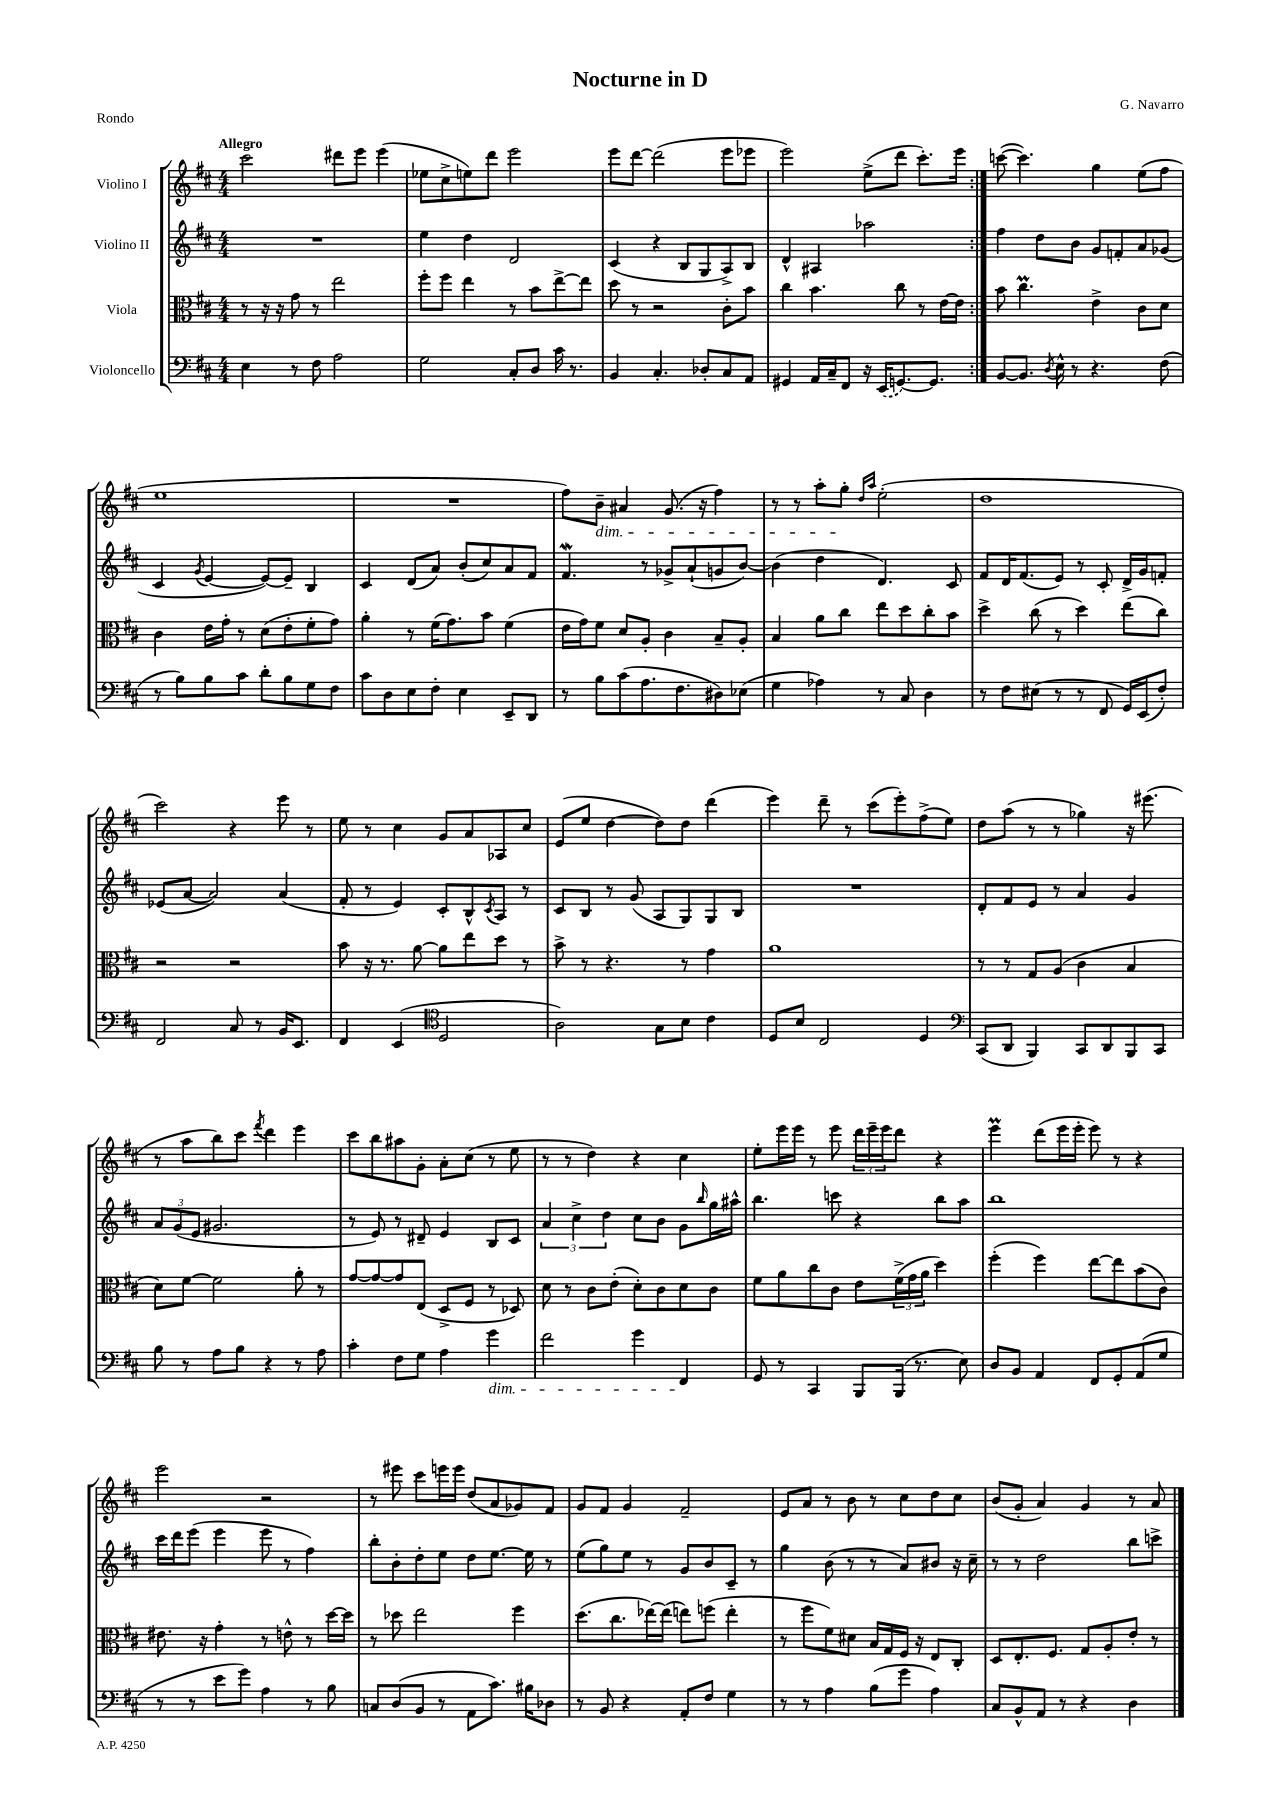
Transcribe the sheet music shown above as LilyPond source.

\header { title = "Nocturne in D" composer = "G. Navarro" piece = "Rondo" }
<<
\new StaffGroup <<
\new Staff = "s0" \with { instrumentName = "Violino I" } {
    \clef treble \key d \major \numericTimeSignature \time 4/4 \tempo "Allegro"
    \repeat volta 2 { cis'''2 dis'''8 e'''8 e'''4( |
    ees''8 cis''8-> e''8) d'''8 e'''2 |
    e'''8 d'''8~ d'''2( e'''8 ees'''8 |
    e'''2) e''8->( d'''8 cis'''8.-.) e'''16 | }
    c'''8~( c'''4.) g''4 e''8( fis''8 |
    e''1 |
    R1 |
    fis''8) b'8--\dim ais'4 g'8.( r16 fis''4) |
    r8 r8 a''8-. g''8-.\! \grace { d''16 a''16 } e''2-.( |
    d''1 |
    cis'''2) r4 e'''8 r8 |
    e''8 r8 cis''4 g'8 a'8 aes8 cis''8 |
    e'8( e''8 d''4~ d''8) d''8 d'''4( |
    e'''4) d'''8-- r8 cis'''8( e'''8-.) fis''8->( e''8) |
    d''8 a''8( r8 r8 ges''4) r16 eis'''8.( |
    r8 a''8 b''8) cis'''8 \acciaccatura { fis'''8 } d'''4 e'''4 |
    cis'''8 b''8 ais''8 g'8-. a'8-. cis''8( r8 e''8 |
    r8 r8 d''4) r4 cis''4 |
    e''8-. e'''16 e'''16 r8 e'''8 \tuplet 3/2 { d'''16 e'''16-- e'''16 } d'''8 r4 |
    e'''4\prall d'''8( e'''16 e'''16-. e'''8) r8 r4 |
    e'''2 r2 |
    r8 eis'''8 cis'''8 e'''16 e'''16 d''8( a'8 ges'8) fis'8 |
    g'8 fis'8 g'4 fis'2-- |
    e'8 a'8 r8 b'8 r8 cis''8 d''8 cis''8 |
    b'8( g'8-. a'4) g'4 r8 a'8 \bar "|." |
}
\new Staff = "s1" \with { instrumentName = "Violino II" } {
    \clef treble \key d \major \numericTimeSignature \time 4/4
    \repeat volta 2 { R1 |
    e''4 d''4 d'2 |
    cis'4( r4 b8 g8 a8->) b8 |
    d'4-^ ais4 aes''2 | }
    fis''4 d''8 b'8 g'8 f'8-. a'8 ges'8( |
    cis'4 \acciaccatura { g'8 } e'4~ e'8~) e'8-- b4 |
    cis'4 d'8( a'8) b'8-.( cis''8) a'8 fis'8 |
    fis'4.\mordent r8 ges'8-> a'8-!( g'8 b'8~) |
    b'4( d''4 d'4.) cis'8 |
    fis'8 d'16 fis'8.( e'8) r8 cis'8-. d'16-> g'16 f'8-. |
    ees'8( a'8~ a'2) a'4( |
    fis'8-. r8 e'4) cis'8-. b8-^ \acciaccatura { cis'8 } a8 r8 |
    cis'8 b8 r8 g'8( a8 g8) g8 b8 |
    R1 |
    d'8-. fis'8 e'8 r8 a'4 g'4 |
    \tuplet 3/2 { a'8 g'8( e'8 } gis'2. |
    r8 e'8) r8 dis'8-- e'4 b8 cis'8 |
    \tuplet 3/2 { a'4 cis''4-> d''4 } cis''8 b'8 g'8 \grace { b''16 } g''16 ais''16-^ |
    b''4. c'''8 r4 b''8 a''8 |
    b''1 |
    cis'''16 d'''16 e'''8( e'''4 e'''8 r8 fis''4) |
    b''8-. b'8-. d''8-. e''8 d''8 e''8.~ e''16 r8 |
    e''8( g''8) e''8 r8 g'8 b'8 cis'8-- r8 |
    g''4 b'8( r8 r8 a'8) bis'8 r16 cis''16-- |
    r8 r8 d''2 b''8 c'''8-> \bar "|." |
}
\new Staff = "s2" \with { instrumentName = "Viola" } {
    \clef alto \key d \major \numericTimeSignature \time 4/4
    \repeat volta 2 { r8 r16 r16 g'8 r8 e''2 |
    fis''8-. fis''8 e''4 r8 b'8 e''8~-> e''8 |
    d''8 r8 r2 cis'8-. b'8 |
    cis''4 b'4. cis''8 r8 e'16~ e'16 | }
    b'8 cis''4.\prall e'4-> cis'8 d'8 |
    cis'4 e'16 g'16-. r8 d'8( e'8-. fis'8-. g'8) |
    a'4-. r8 fis'16( g'8.) b'8 fis'4( |
    e'16 g'16) fis'8 d'8 a8-. cis'4 b8-- a8-. |
    b4 a'8 cis''8 e''8 d''8 cis''8-. b'8 |
    d''4-> cis''8( r8 d''4) e''8( cis''8) |
    r2 r2 |
    b'8 r16 r8. a'8~ a'8 e''8 d''8 r8 |
    b'8-> r8 r4. r8 g'4 |
    a'1 |
    r8 r8 g8 a8( cis'4 b4 |
    d'8) fis'8~ fis'2 a'8-. r8 |
    g'8~ g'8~ g'8 e8( d8-> fis8 r8 des8) |
    d'8 r8 cis'8 e'8-.( d'8-.) cis'8 d'8 cis'8 |
    fis'8 a'8 cis''8 cis'8 e'8 \tuplet 3/2 { fis'16->( g'16 a'16 } d''4) |
    fis''4-.( fis''4) e''8~ e''8 b'8( cis'8) |
    eis'8. r16 g'4-. r8 e'8-^ r8 d''16~ d''16 |
    r8 des''8 e''2 fis''4 |
    d''8.( cis''8. ees''16~) ees''16( e''8) f''8( e''4-. |
    r8 fis''8 fis'8) dis'8 b16 g16 fis16 r16 e8 cis8-. |
    d8 e8.-. fis8. g8 a8-. e'8-. r8 \bar "|." |
}
\new Staff = "s3" \with { instrumentName = "Violoncello" } {
    \clef bass \key d \major \numericTimeSignature \time 4/4
    \repeat volta 2 { e4 r8 fis8 a2 |
    g2 cis8-. d8 cis'16 r8. |
    b,4 cis4.-. des8-. cis8 a,8 |
    gis,4 a,16 cis16-- fis,8 r16 \once \slurDashed e,16( g,8.~) g,8. | }
    b,8~ b,8. \acciaccatura { d8 } e16-^ r8 r4. fis8( |
    r8 b8) b8 cis'8 d'8-. b8 g8 fis8 |
    cis'8 d8 e8 fis8-. e4 e,8-- d,8 |
    r8 b8 cis'8( a8. fis8. dis8) ees8( |
    g4 aes4) r8 cis8 d4 |
    r8 fis8 eis8( r8 r8 fis,8 g,16) e,16( fis8-.) |
    fis,2 cis8 r8 b,16 e,8. |
    fis,4 e,4( \clef tenor d2 |
    a2) g8 b8 cis'4 |
    d8 b8 cis2 d4 |
    \clef bass cis,8( d,8 b,,4) cis,8 d,8 b,,8 cis,8 |
    b8 r8 a8 b8 r4 r8 a8 |
    cis'4-. fis8 g8 a4 g'4\dim |
    fis'2 g'4 fis,4\! |
    g,8 r8 cis,4 b,,8 b,,16( r8. e8) |
    d8 b,8 a,4 fis,8 g,8-. a,8( g8 |
    r8 r8 e'8 g'8) a4 r8 b8 |
    c8 d8( b,8 r8 a,8 cis'8.) bis16 des8 |
    r8 b,8 r4 a,8-. fis8 g4 |
    r8 r8 a4 b8( g'8 a4) |
    cis8 b,8-^ a,8 r8 r4 d4 \bar "|." |
}
>>
>>
\layout { \context { \Score \remove "Bar_number_engraver" } }
